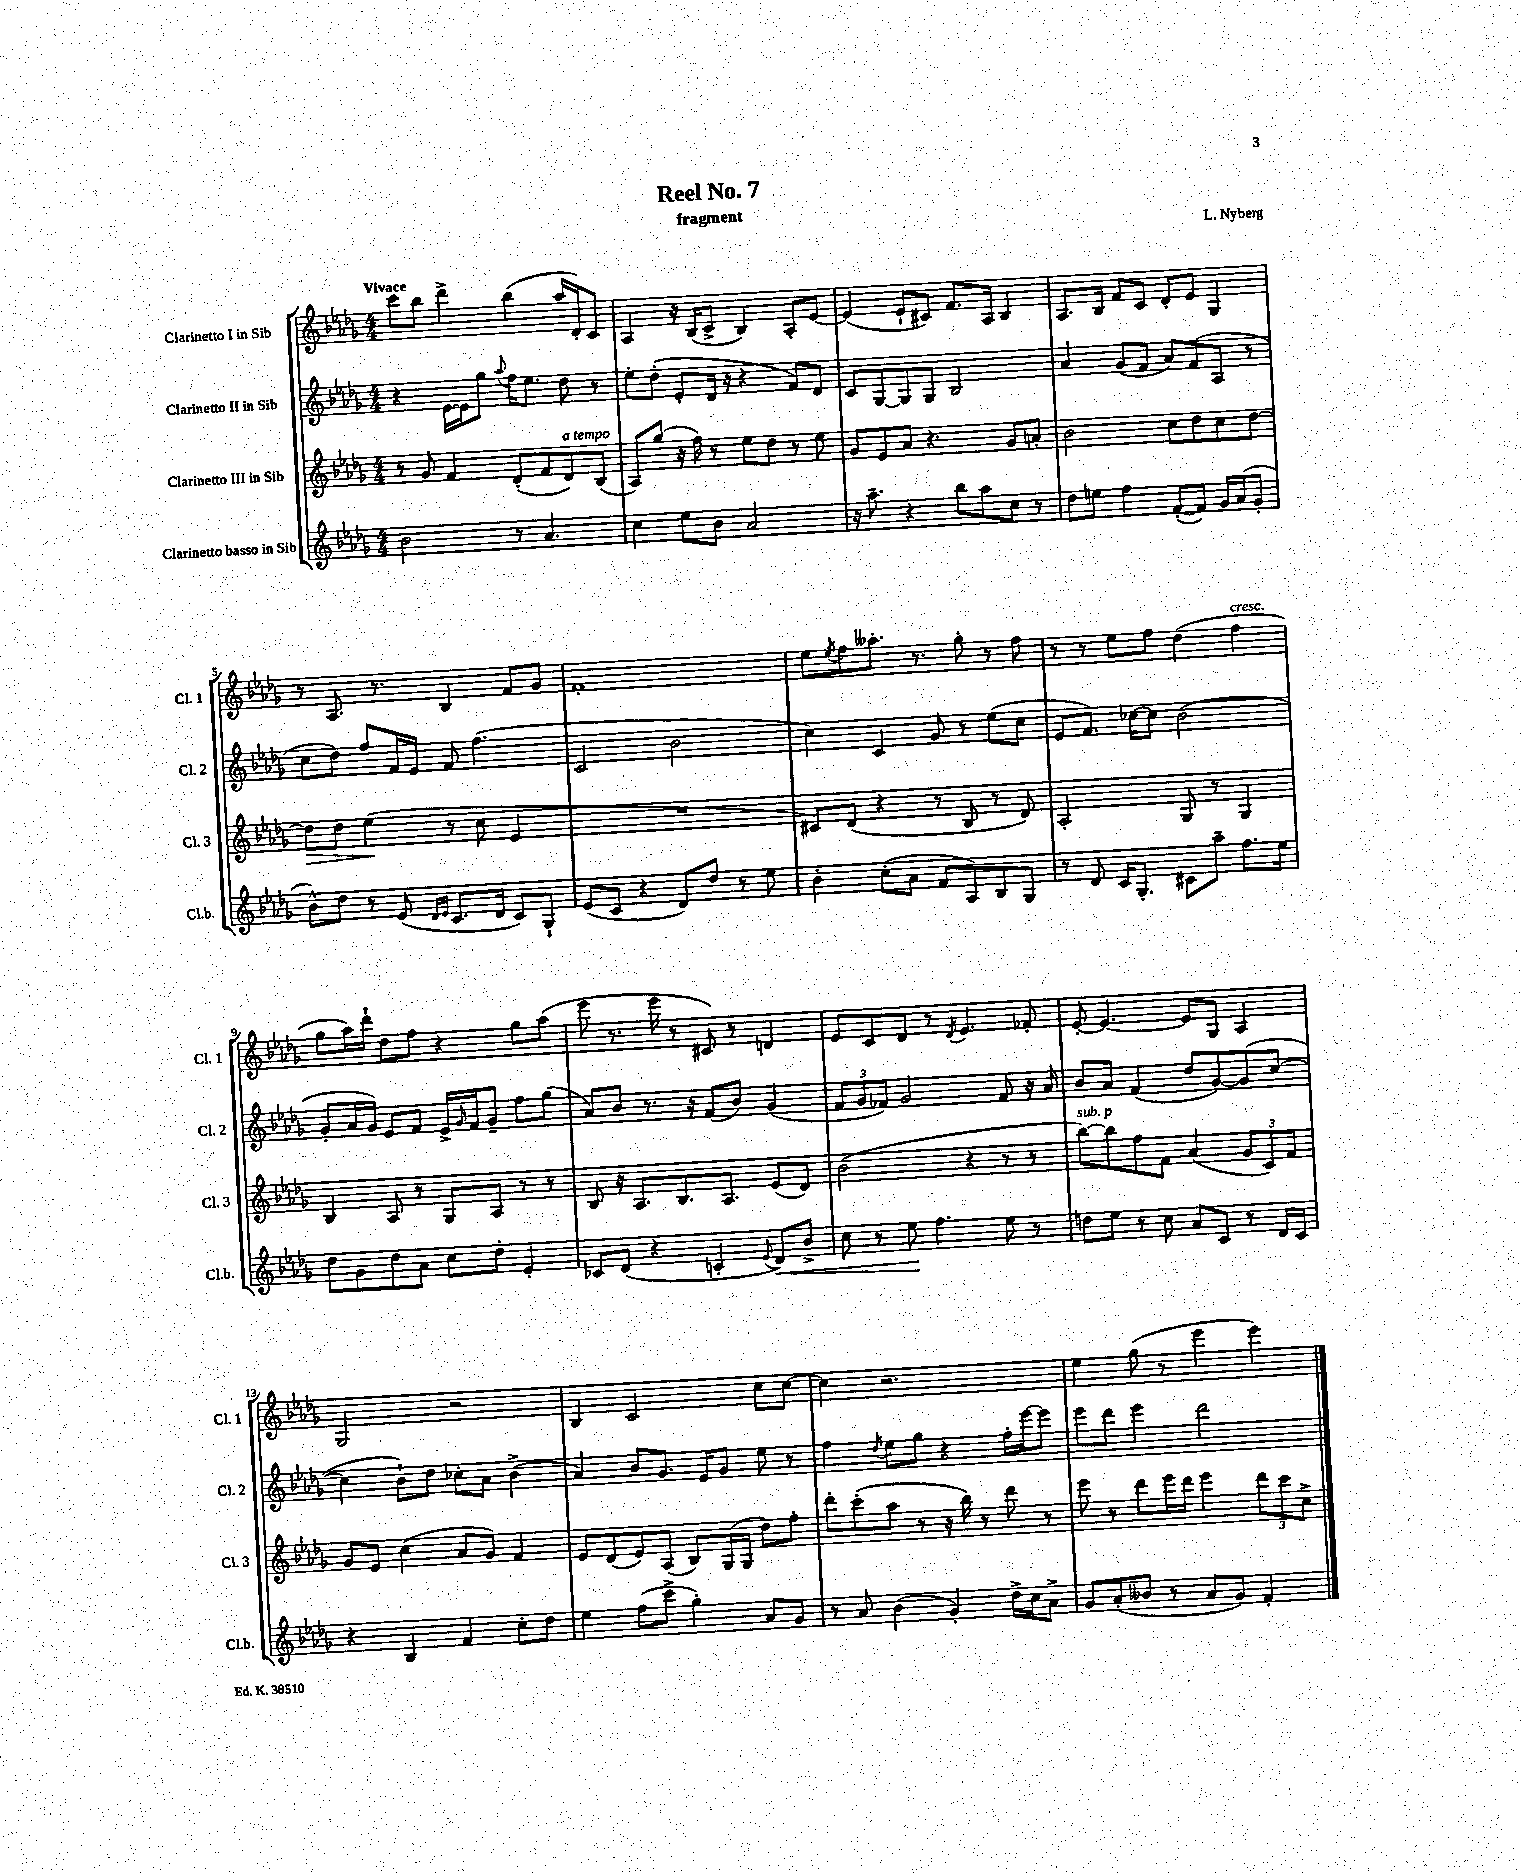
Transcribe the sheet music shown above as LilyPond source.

\header { title = "Reel No. 7" composer = "L. Nyberg" subtitle = "fragment" }
<<
\new StaffGroup <<
\new Staff = "s0" \with { instrumentName = "Clarinetto I in Sib" shortInstrumentName = "Cl. 1" } {
    \clef treble \key des \major \numericTimeSignature \time 4/4 \tempo "Vivace"
    c'''8 bes''8 des'''4-> bes''4( aes''16 des'16-.) c'8 |
    aes4 r16 bes16( c'8-> bes4) aes8-. ees'8~ |
    ees'4( ees'8-! cis'8) f'8. aes16 bes4 |
    aes8. bes16 f'8 c'8 des'8-. ees'8 ges4 |
    r8 aes8. r8. bes4 f'8 ges'8 |
    f'1-. |
    ees''8 \acciaccatura { ees''8 } f''8 aeses''8.-. r8. ges''8-. r8 f''8 |
    r8 r8 ees''8 f''8 des''4( f''4^\markup { \italic "cresc." } |
    ges''8 aes''16) des'''16-! des''8 f''8 r4 ges''8 aes''8( |
    ees'''8 r8. ees'''16 r8 cis'8) r8 d'4 |
    ees'8 c'8 des'8 r8 \acciaccatura { des'8 } ees'4. fes'8-. |
    ees'8~-. ees'4.~ ees'8 ges8 aes4 |
    ges2 r2 |
    bes4 c'2 c''8 c''8~ |
    c''4 r2. |
    ees''4 ges''8( r8 ees'''4 ees'''4) \bar "|." |
}
\new Staff = "s1" \with { instrumentName = "Clarinetto II in Sib" shortInstrumentName = "Cl. 2" } {
    \clef treble \key des \major \numericTimeSignature \time 4/4
    r4 ees'16~ ees'16 ges''8 \appoggiatura { aes''8 } f''16 ees''8. des''8 r8 |
    ees''8-. des''8-.( ees'8-. des'16 r16 r4 f'8) des'8 |
    c'8 ges8~ ges8 ges8 bes2 |
    aes'4 ges'8( f'8 aes'8) f'8( aes8 r8 |
    c''8 des''8) f''8 f'16 ees'16 f'8 f''4.( |
    c'2 bes'2 |
    c''4) c'4 ges'8 r8 ees''8( c''8 |
    ees'8 f'8.) ces''16~ ces''8 bes'2( |
    ges'8-. aes'16 ges'16) ees'8 f'8 ees'16-> \grace { ges'16 } f'16 ges'8-- f''8 ges''8( |
    aes'8) bes'8 r8. r16 f'8( bes'8) ges'4( |
    \tuplet 3/2 { f'8 ges'8 fes'8) } ges'2 fes'8 r16 aes'16 |
    bes'8 aes'8 f'4( des''8 ges'8~) ges'8( c''8~ |
    c''4 bes'8-!) des''8 ces''8-. aes'8 bes'4->( |
    aes'4) bes'8 ges'8. ees'16 ges'8 ees''8 r8 |
    f''4 \acciaccatura { des''8 } ees''8 ges''8 r4 f''16-. ees'''16~ ees'''8 |
    ees'''8 des'''8 ees'''4 des'''2 \bar "|." |
}
\new Staff = "s2" \with { instrumentName = "Clarinetto III in Sib" shortInstrumentName = "Cl. 3" } {
    \clef treble \key des \major \numericTimeSignature \time 4/4
    r8 ges'8 f'4 des'8-.( f'8 des'8^\markup { \italic "a tempo" }) bes8( |
    aes8) ges''8( r16 f''16) r8 ees''8 des''8 r8 ees''8 |
    ges'8 ees'8 aes'8 r4. ges'8 a'8-. |
    bes'2 c''8 des''8 c''8 des''8~ |
    des''8\> des''8 ees''4\!( r8 c''8 ees'4 |
    R1 |
    cis'8) des'8( r4 r8 bes8 r8 des'8) |
    aes2-. ges8 r8 ges4 |
    bes4 aes8 r8 ges8 aes8 r8 r8 |
    bes8 r16 aes8. bes8. aes8. ees'8( des'8) |
    bes'2( r4 r8 r8 |
    bes''8~^\markup { \italic "sub. p" }) bes''8 f''8 f'8 aes'4( \tuplet 3/2 { ges'8 c'8) f'8 } |
    ges'8 ees'8 c''4( aes'8 ges'8) f'4 |
    ees'8 des'8( ees'8) aes8( bes8) ges16( ges16 des''8) f''8-. |
    des'''8-. c'''8-.( aes''8 r8 r16 bes''16) r8 des'''8 r8 |
    ees'''8 r8 des'''8 ees'''16 des'''16 ees'''4 \tuplet 3/2 { des'''8 c'''8 c''8-> } \bar "|." |
}
\new Staff = "s3" \with { instrumentName = "Clarinetto basso in Sib" shortInstrumentName = "Cl.b." } {
    \clef treble \key des \major \numericTimeSignature \time 4/4
    bes'2 r8 aes'4. |
    c''4 ees''8 bes'8 aes'2 |
    r16 aes''8.-- r4 bes''8 aes''8 c''8 r8 |
    des''8 e''8 f''4 f'8~-.( f'8) ges'16 aes'16( ges'8-. |
    bes'8-^) des''8 r8 ees'8( \grace { des'16 ees'16 } c'8. des'16 c'8) ges8-! |
    ees'8( c'8 r4 des'8) des''8 r8 ees''8 |
    bes'4-. c''8-.( aes'8 f'8 aes8) bes8 ges8 |
    r8 des'8 c'16 ges8.-. cis'8 aes''8-- f''8. ees''16 |
    des''8 ges'8 des''8 aes'8 c''8 des''8-. ees'4-. |
    ces'8 des'8( r4 c'4-. \appoggiatura { ees'8 } des'8\<) bes'8-> |
    c''8 r8 ees''8\! f''4. ees''8 r8 |
    d''8 ees''8 r8 c''8 aes'8 c'8 r8 des'16 c'16 |
    r4 bes4 f'4 c''8-. des''8 |
    ees''4 f''8( c'''8-> ges''4-.) aes'8 ges'8 |
    r8 aes'8 bes'4( ges'4-.) des''16-> c''16 aes'8-> |
    ges'8 aes'8-.( beses'8 r8 aes'8 ges'8) f'4-. \bar "|." |
}
>>
>>
